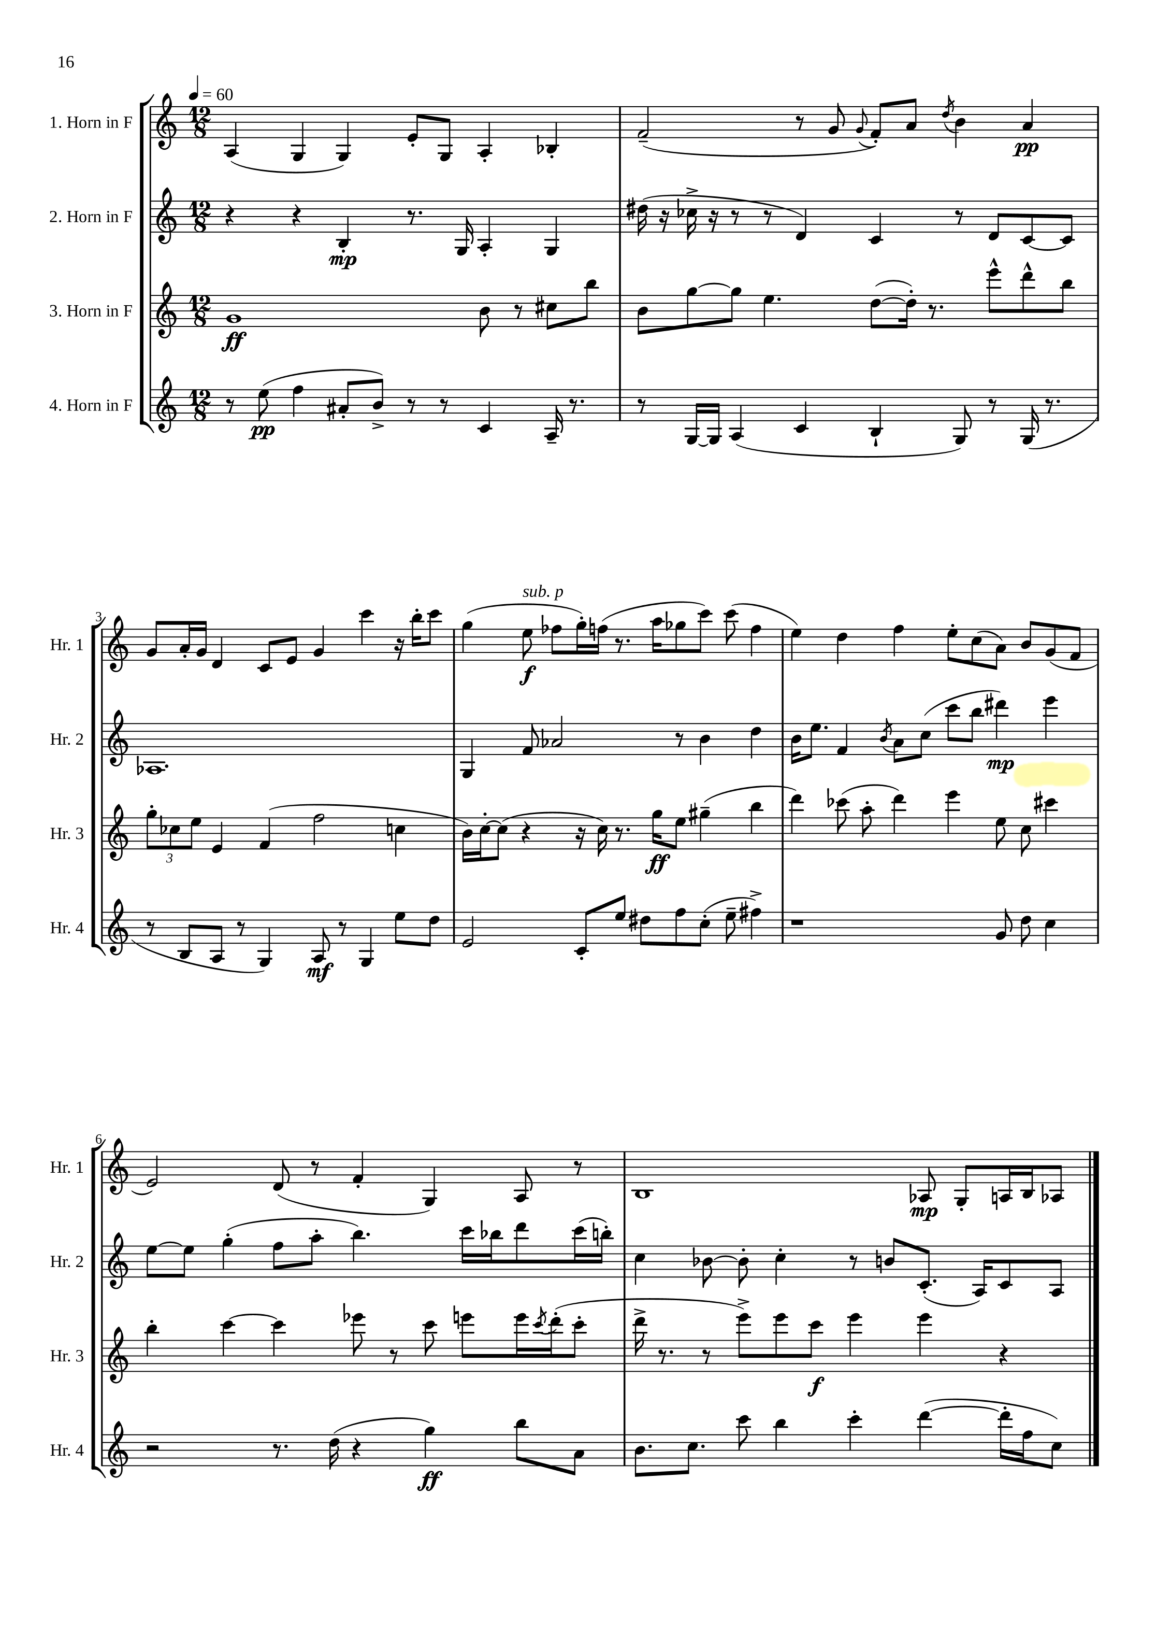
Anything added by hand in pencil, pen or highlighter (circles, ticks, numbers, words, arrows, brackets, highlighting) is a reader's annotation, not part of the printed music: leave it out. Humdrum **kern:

**kern	**dynam	**kern	**dynam	**kern	**dynam	**kern	**dynam
*part4	*part4	*part3	*part3	*part2	*part2	*part1	*part1
*staff4	*staff4	*staff3	*staff3	*staff2	*staff2	*staff1	*staff1
*I"4. Horn in F	*	*I"3. Horn in F	*	*I"2. Horn in F	*	*I"1. Horn in F	*
*I'Hr. 4	*	*I'Hr. 3	*	*I'Hr. 2	*	*I'Hr. 1	*
*clefG2	*	*clefG2	*	*clefG2	*	*clefG2	*
*k[]	*	*k[]	*	*k[]	*	*k[]	*
*M12/8	*	*M12/8	*	*M12/8	*	*M12/8	*
*MM60	*	*MM60	*	*MM60	*	*MM60	*
=1	=1	=1	=1	=1	=1	=1	=1
8r	.	1g	ff	4r	.	(4A/	.
(8ee\	pp	.	.	.	.	.	.
4ff\	.	.	.	4r	.	4G/	.
8a#X'/L	.	.	.	4B'/	mp	4G/)	.
8b^/J)	.	.	.	.	.	.	.
8r	.	.	.	8.r	.	8e'/L	.
8r	.	.	.	.	.	8G/J	.
.	.	.	.	16G/	.	.	.
4c/	.	8b\	.	4A'/	.	4A'/	.
.	.	8r	.	.	.	.	.
16A~/	.	8cc#X\L	.	4G/	.	4B-X'/	.
8.r	.	.	.	.	.	.	.
.	.	8bb\J	.	.	.	.	.
=2	=2	=2	=2	=2	=2	=2	=2
8r	.	8b\L	.	(16dd#X\	.	(2f~/	.
.	.	.	.	16r	.	.	.
[16G/LL	.	[8gg\	.	16cc-X^\	.	.	.
16G/JJ]	.	.	.	16r	.	.	.
(4A/	.	8gg\J]	.	8r	.	.	.
.	.	4.ee\	.	8r	.	.	.
4c/	.	.	.	4d/)	.	8r	.
.	.	.	.	.	.	8g/	.
.	.	.	.	.	.	8qqg/	.
4B`/	.	([8dd\L	.	4c/	.	8f'/L)	.
.	.	16dd'\Jk])	.	.	.	8a/J	.
.	.	8.r	.	.	.	.	.
.	.	.	.	.	.	8qdd/	.
8G/)	.	.	.	8r	.	4b\	.
8r	.	8eee^^\L	.	8d/L	.	.	.
(16G/	.	8ddd^^\	.	[8c/	.	4a/	pp
8.r	.	.	.	.	.	.	.
.	.	8bb\J	.	8c/J]	.	.	.
!!LO:LB:g=z
=3	=3	=3	=3	=3	=3	=3	=3
8r	.	12gg'\L	.	1.A-X	.	8g/L	.
.	.	12cc-X\	.	.	.	.	.
8B/L	.	.	.	.	.	16a'/L	.
.	.	12ee\J	.	.	.	.	.
.	.	.	.	.	.	16g/JJ	.
8A/J	.	4e/	.	.	.	4d/	.
8r	.	.	.	.	.	.	.
4G/)	.	(4f/	.	.	.	8c/L	.
.	.	.	.	.	.	8e/J	.
8A/	mf	2ff\	.	.	.	4g/	.
8r	.	.	.	.	.	.	.
4G/	.	.	.	.	.	4ccc\	.
8ee\L	.	4ccn\	.	.	.	16r	.
.	.	.	.	.	.	16bb'\KL	.
8dd\J	.	.	.	.	.	8ccc\J	.
=4	=4	=4	=4	=4	=4	=4	=4
2e/	.	16b\LL)	.	4G/	.	(4gg\	.
.	.	[16cc'\J	.	.	.	.	.
.	.	(8cc\J]	.	.	.	.	.
!	!	!	!	!	!	!LO:TX:a:i:t=sub. p	!
.	.	4r	.	8f/	.	8ee\	f
.	.	.	.	2a-X/	.	8ff-X\L	.
8c'/L	.	16r	.	.	.	16gg'\L)	.
.	.	16cc\)	.	.	.	(16ffn\JJ	.
8ee/J	.	8.r	.	.	.	8.r	.
8dd#X\L	.	.	.	.	.	.	.
.	.	16gg\KL	ff	.	.	16aa\KL	.
8ff\	.	8ee\J	.	8r	.	8gg-X\	.
(8cc'\J	.	(4gg#X~\	.	4b\	.	8ccc\J)	.
8ee~\	.	.	.	.	.	(8ccc\	.
4ff#X^\)	.	4bb\	.	4dd\	.	4ff\	.
=5	=5	=5	=5	=5	=5	=5	=5
1r	.	4ddd\)	.	16b\KL	.	4ee\)	.
.	.	.	.	8.ee\J	.	.	.
.	.	(8ccc-X\	.	4f/	.	4dd\	.
.	.	8aa'\	.	.	.	.	.
.	.	.	.	8qb/	.	.	.
.	.	4ddd\)	.	8a\L	.	4ff\	.
.	.	.	.	(8cc\J	.	.	.
.	.	4eee\	.	8ccc\L	.	8ee'\L	.
.	.	.	.	8bb\J	.	(8cc\	.
8g/	.	8ee\	.	4ddd#X\)	mp	8a\J)	.
8dd\	.	8cc\	.	.	.	8b/L	.
4cc\	.	4ccc#X\	.	4eee\	.	(8g/	.
.	.	.	.	.	.	8f/J	.
!!LO:LB:g=z
=6	=6	=6	=6	=6	=6	=6	=6
2r	.	4bb'\	.	[8ee\L	.	2e/)	.
.	.	.	.	8ee\J]	.	.	.
.	.	[4ccc\	.	(4gg'\	.	.	.
8.r	.	4ccc\]	.	8ff\L	.	(8d/	.
.	.	.	.	8aa'\J	.	8r	.
(16dd\	.	.	.	.	.	.	.
4r	.	8eee-X\	.	4.bb\)	.	4f'/	.
.	.	8r	.	.	.	.	.
4gg\)	ff	8ccc\	.	.	.	4G/)	.
.	.	8eeen\L	.	16ccc\LL	.	.	.
.	.	.	.	16bb-X\J	.	.	.
8bb\L	.	16eee\L	.	8ddd\	.	8A/	.
.	.	8qccc/	.	.	.	.	.
.	.	(16ddd'\J	.	.	.	.	.
8a\J	.	8ccc'\J	.	(16ccc\L	.	8r	.
.	.	.	.	16bbn'\JJ)	.	.	.
=7	=7	=7	=7	=7	=7	=7	=7
8.b\L	.	16ddd^\	.	4cc\	.	1B	.
.	.	8.r	.	.	.	.	.
8.cc\J	.	.	.	.	.	.	.
.	.	8r	.	[8b-X\	.	.	.
8ccc\	.	8eee^\L)	.	8b-'\]	.	.	.
4bb\	.	8eee\	.	4cc'\	.	.	.
.	.	8ccc\J	f	.	.	.	.
4ccc'\	.	4eee\	.	8r	.	.	.
.	.	.	.	8bn/L	.	.	.
([4ddd\	.	4eee\	.	(8.c'/J	.	8A-X/	mp
.	.	.	.	.	.	8G'/L	.
.	.	.	.	16A/KL)	.	.	.
16ddd'\LL]	.	4r	.	8c/	.	16An/L	.
16ff\J	.	.	.	.	.	16B/J	.
8cc\J)	.	.	.	8A/J	.	8A-X/J	.
==	==	==	==	==	==	==	==
*-	*-	*-	*-	*-	*-	*-	*-
